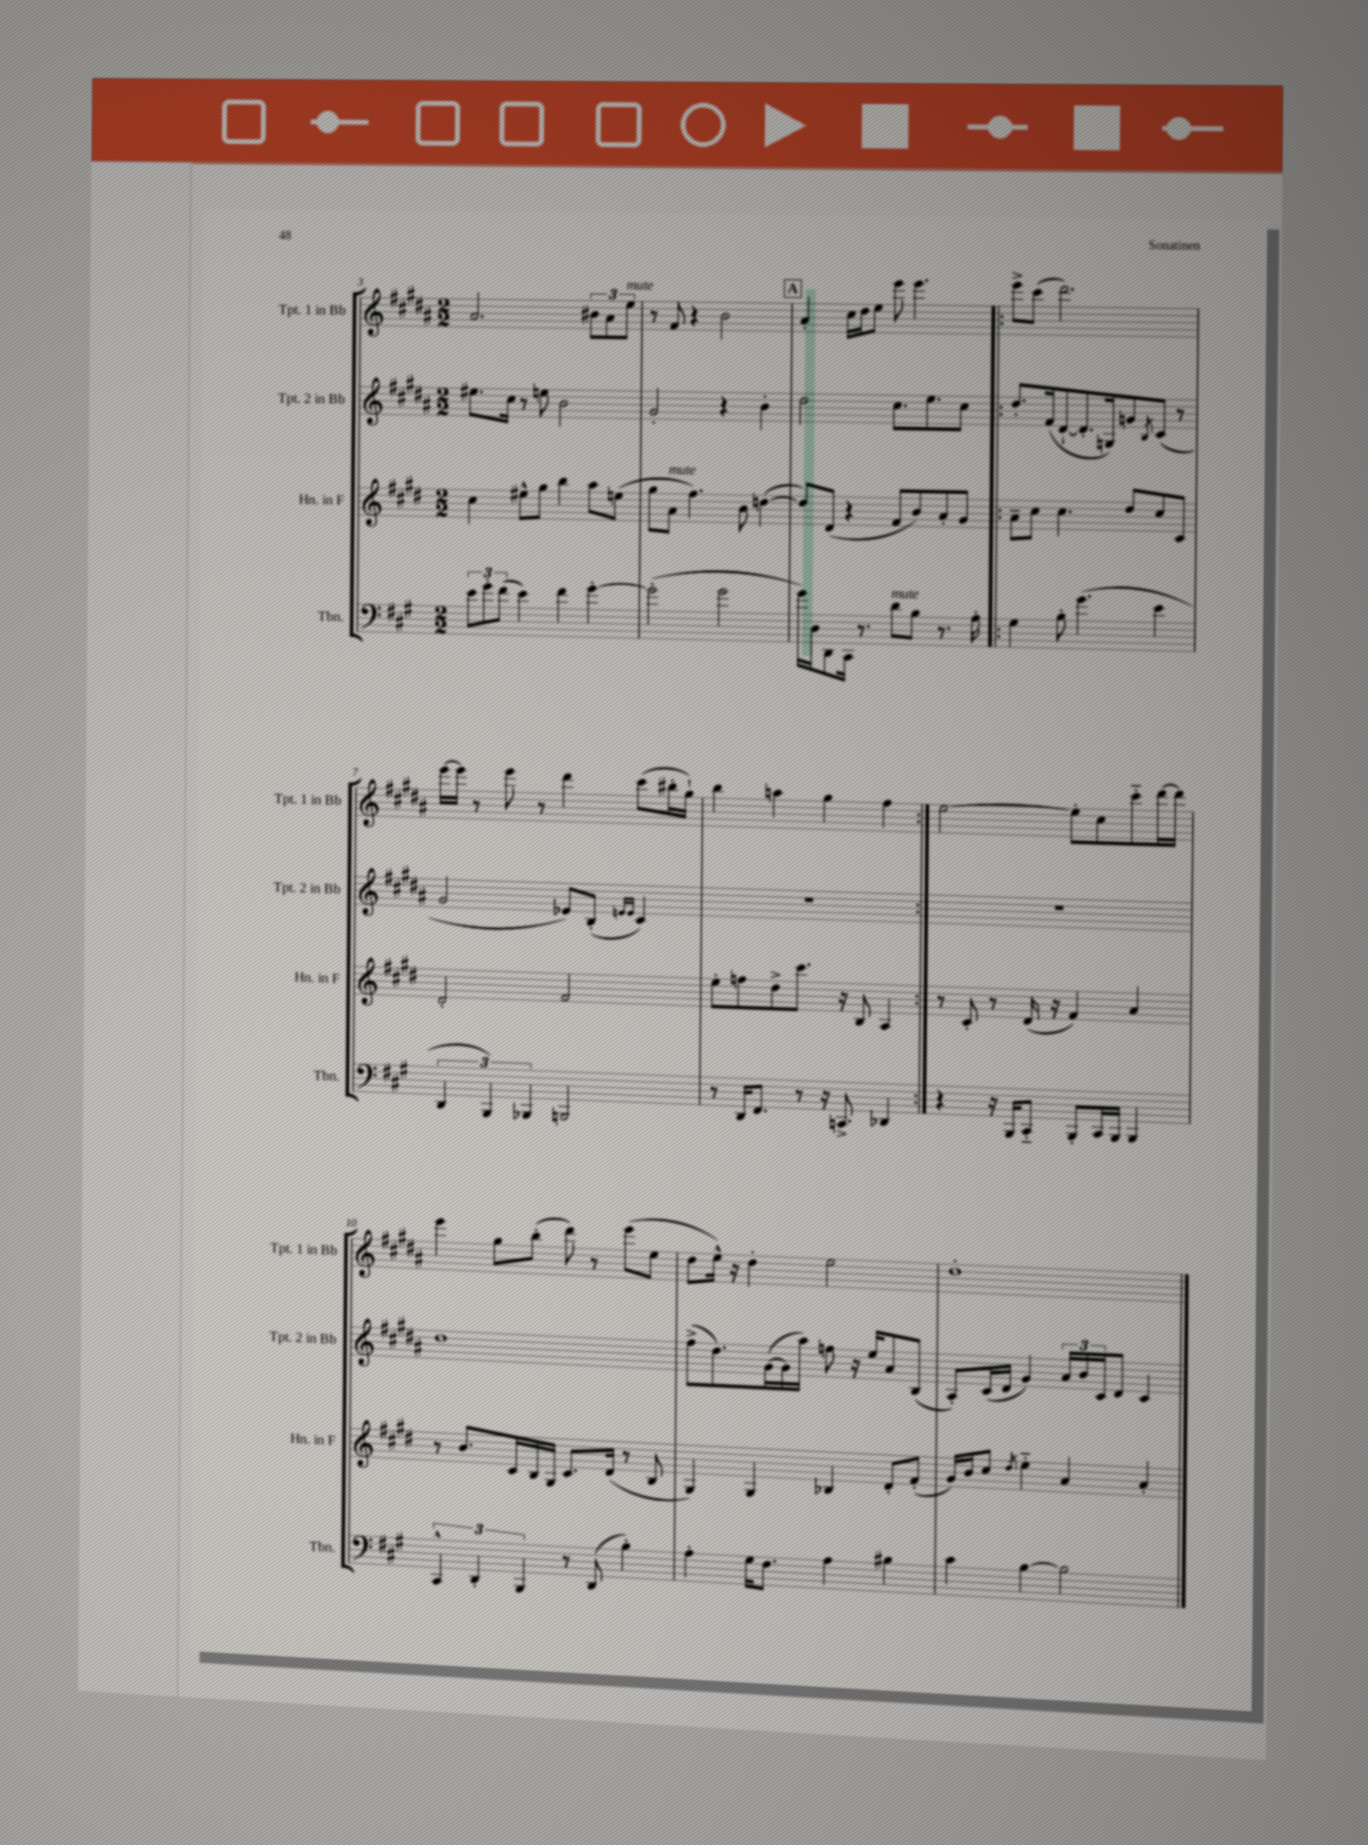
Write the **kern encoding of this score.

**kern	**kern	**kern	**kern
*staff4	*staff3	*staff2	*staff1
*clefF4	*clefG2	*clefG2	*clefG2
*k[f#c#g#]	*k[f#c#g#d#]	*k[f#c#g#d#a#]	*k[f#c#g#d#a#]
*M2/2	*M2/2	*M2/2	*M2/2
12e	4cc#	8.ee#	2.a#
12g#'	.	.	.
(12f#	.	.	.
.	.	16cc#	.
4e)	8ee#^^	8r	.
.	8gg#	8ee	.
4f#	4bb	2b	.
[4g#'	8aa	.	12b#
.	.	.	12a#
.	(8ee	.	.
.	.	.	12ee
=	=	=	=
(2g#']	8gg#	2g#'	8r
.	8a	.	8f#
.	4.ff#)	.	4r
2g#	.	4r	2b
.	8b	.	.
.	([4dd	4b'	.
=	=	=	=
16g#)	8dd])	2dd#	4a#'
16D	.	.	.
8DD	(8d#	.	.
16CC#	4r	.	16cc#
8.r	.	.	16dd#
.	.	.	8ee
8d	8f#	8.cc#	8eee
8B	8b)	.	4.eee
.	.	8.ee	.
8.r	8a'	.	.
.	8g#	8cc#	.
16A'	.	.	.
=!|:	=!|:	=!|:	=!|:
4G#	8a~	8.dd#'	8eee^
.	8cc#	.	(8ccc#
.	.	(16f#	.
8B'	4.cc#	[8d#`	2.ddd#)
(4.g#	.	8.d#']	.
.	.	16G)	.
.	8dd#	8g	.
.	.	8qB	.
4e	8cc#	(8c#	.
.	8c#	8r	.
=	=	=	=
6DD	2d#'	2g#	[16eee
.	.	.	16eee]
.	.	.	8r
6BBB)	.	.	.
.	.	.	8eee
6BBB-	.	.	.
.	.	.	8r
2BBB	2f#	8e-)	4ddd#
.	.	(8B'	.
.	.	16qqe	.
.	.	16qqe	.
.	.	4c#)	(8ccc#
.	.	.	16bb#'
.	.	.	16gg#`)
=	=	=	=
8r	8ee'	1r	4bb
16DD	8ff	.	.
8.FF#	.	.	.
.	8dd#^	.	4aa
8r	8.ccc#	.	.
16r	.	.	4gg#
8.CC^	16r	.	.
.	8B	.	.
4DD-	4A	.	4ff#
=:|!	=:|!	=:|!	=:|!
4r	8r	1r	[2ee
.	8c#'	.	.
16r	8r	.	.
16BBB	.	.	.
8CC#'~	(16d#	.	.
.	16r	.	.
8BBB'	4f#)	.	8ee']
16CC#	.	.	8cc#
16BBB	.	.	.
4BBB	4a	.	8ccc#'~
.	.	.	[16ddd#
.	.	.	16ddd#]
=	=	=	=
6CC#^^	8r	1dd#	4eee
.	8.b	.	.
6DD'	.	.	.
.	.	.	8gg#
.	16c#	.	.
6BBB	.	.	.
.	16B	.	(8bb'
.	16G#	.	.
8r	8.c#	.	8ddd#)
(8DD	.	.	8r
.	(16d#	.	.
4B')	8r	.	(8eee
.	8B	.	8ee
=	=	=	=
4A'	4G#)	(8ff#^	8dd#
.	.	8.dd#)	16ee^^)
.	.	.	16r
16G#	4G#	.	4dd#'
8.F#	.	([16g#	.
.	.	16g#]	.
.	.	16aa#)	.
4A	4B-	8ff	2ee
.	.	16r	.
.	.	16ee	.
4B#	8d#'	8a#	.
.	(8f#'	(8B	.
=	=	=	=
4c#	16g#)	8A#')	1dd#'
.	16b	.	.
.	8cc#	(16c#	.
.	.	16d#	.
.	8qdd#	.	.
[4B	4ee'~	4g#)	.
2B]	4a	24a#	.
.	.	24b	.
.	.	24c#	.
.	.	8d#	.
.	4a'	4c#	.
==	==	==	==
*-	*-	*-	*-
